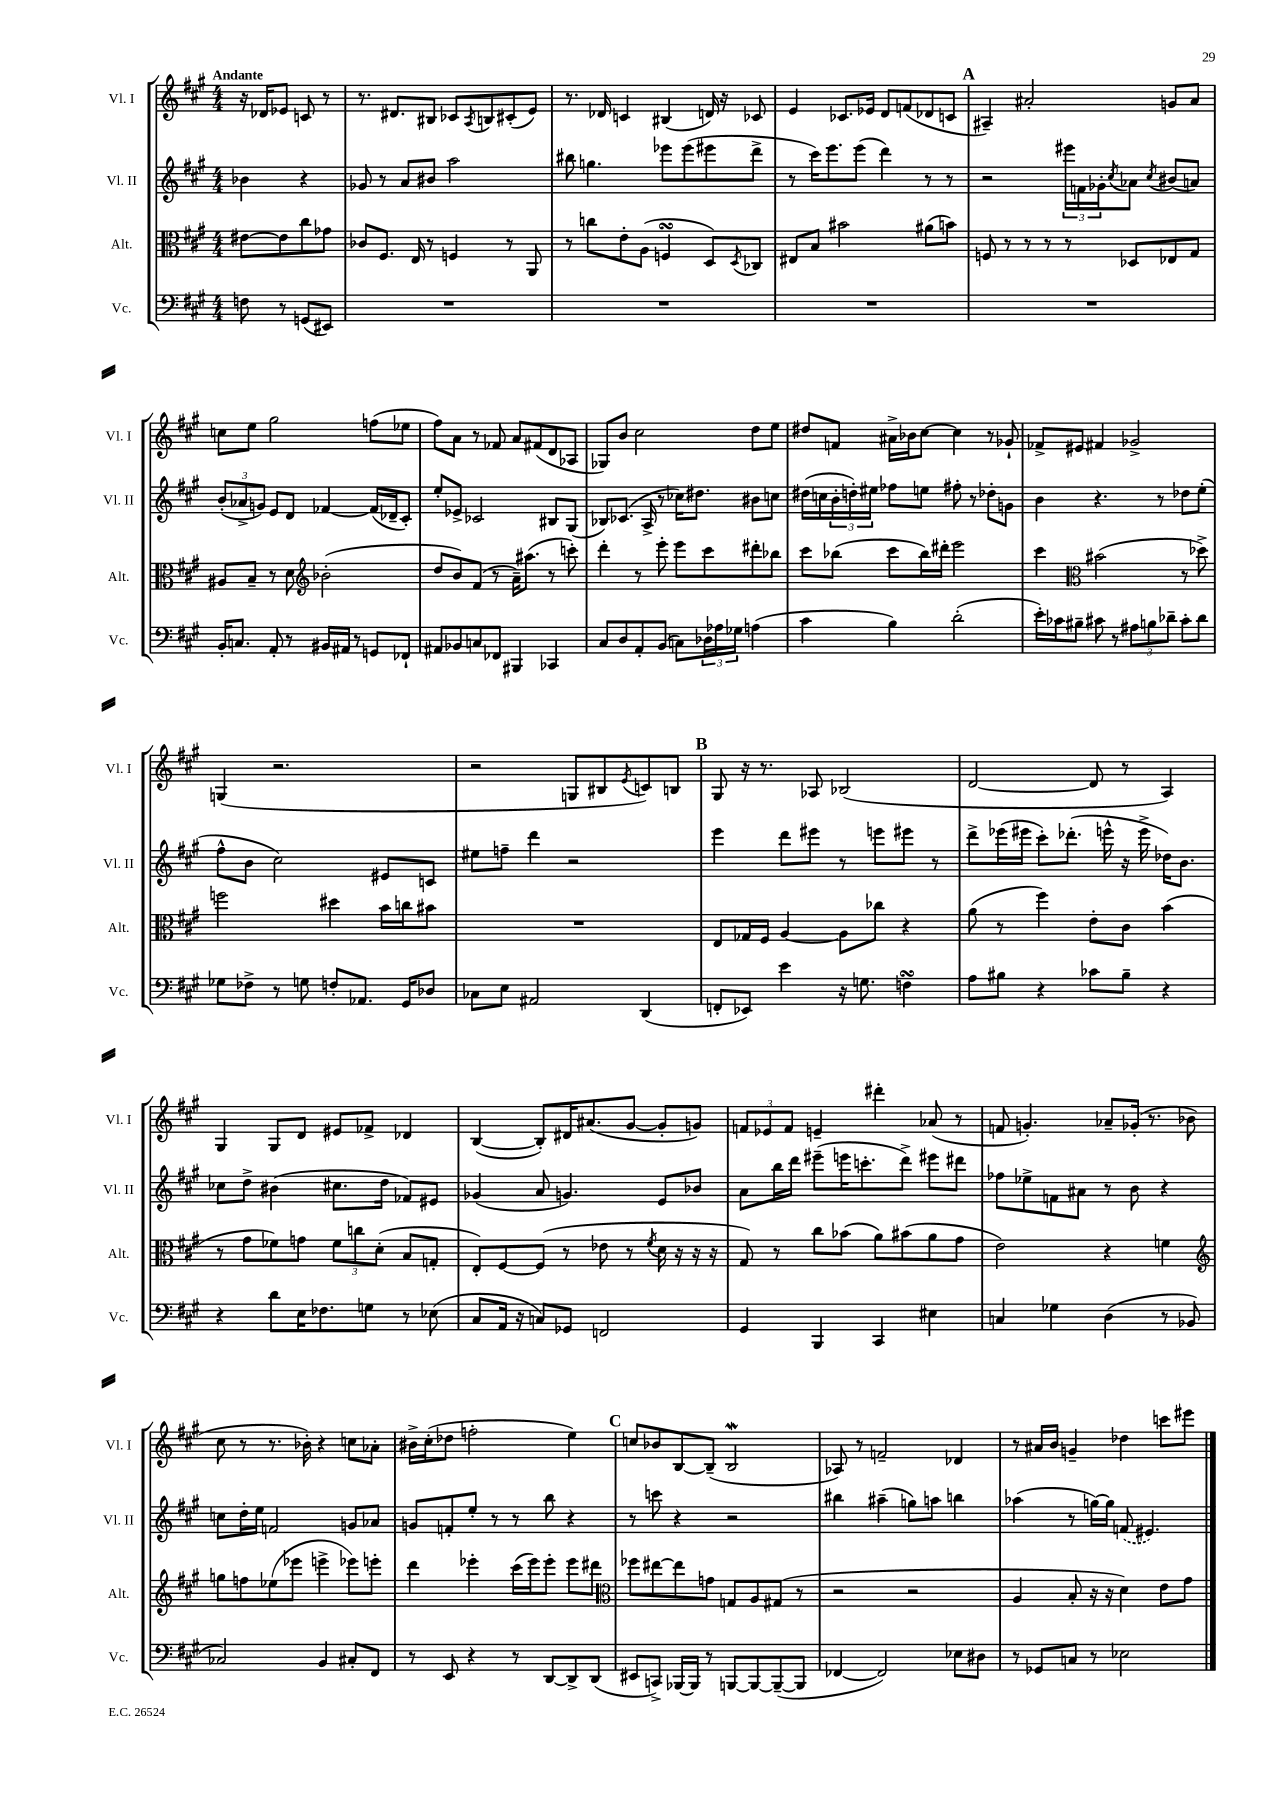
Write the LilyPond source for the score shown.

<<
\new StaffGroup <<
\new Staff = "s0" \with { instrumentName = "Vl. I" shortInstrumentName = "Vl. I" } {
    \clef treble \key a \major \numericTimeSignature \time 4/4 \partial 2 \tempo "Andante"
    r16 des'16 ees'8 c'8 r8 |
    r8. dis'8. bis8 ces'8 \acciaccatura { a8 } b8 cis'8-.( e'8) |
    r8. des'16 c'4 bis4( d'16) r16 ces'8 |
    e'4 ces'8. ees'16 d'8 f'8( des'8 c'8 |
    \mark \markup { \bold "A" } ais4--) ais'2-. g'8 ais'8 |
    c''8 e''8 gis''2 f''8( ees''8 |
    fis''8) a'8 r8 fes'8 a'8 fis'8( d'8 aes8 |
    ges8) b'8 cis''2 d''8 e''8 |
    dis''8 f'8 ais'16-> bes'16 cis''8~ cis''4 r8 ges'8-! |
    fes'8-> eis'8 fis'4 ges'2-> |
    g4( r2. |
    r2 g8 bis8 \acciaccatura { e'8 } c'8) b8 |
    \mark \markup { \bold "B" } gis8 r16 r8. aes8 bes2( |
    d'2~ d'8 r8 a4) |
    gis4 gis8 d'8 eis'8 fes'8-> des'4 |
    b4~( b8-.) dis'16 ais'8.( gis'8~ gis'8-. g'8) |
    \tuplet 3/2 { f'8 ees'8 f'8 } e'4-- dis'''4-. aes'8( r8 |
    f'8 g'4.-.) aes'8-- ges'16-.( r8. bes'8 |
    cis''8 r8 r8. bes'16-.) r4 c''8 aes'8-. |
    bis'16-> cis''16-.( des''8 f''2-. e''4) |
    \mark \markup { \bold "C" } c''8 bes'8 b8~ b8--( b2\mordent |
    aes8) r8 f'2-- des'4 |
    r8 ais'16 b'16 g'4-- des''4 c'''8 eis'''8 \bar "|." |
}
\new Staff = "s1" \with { instrumentName = "Vl. II" shortInstrumentName = "Vl. II" } {
    \clef treble \key a \major \numericTimeSignature \time 4/4 \partial 2
    bes'4 r4 |
    ges'8 r8 a'8 bis'8 a''2 |
    bis''8 g''4. ees'''8 ees'''8( eis'''8 d'''8-> |
    r8 cis'''16) e'''8. e'''8( d'''4) r8 r8 |
    \mark \markup { \bold "A" } r2 \tuplet 3/2 { eis'''16 f'16 ges'16-. } \acciaccatura { cis''8 } aes'8 \acciaccatura { cis''8 } bis'8( a'8) |
    \tuplet 3/2 { b'8-.( aes'8-> g'8) } e'8 d'8 fes'4~ fes'16( des'16-- cis'8-.) |
    e''8-. ees'8-> ces'2 bis8 gis8( |
    bes8) ces'8.( a16-> r8 ces''16) dis''8. bis'8 c''8 |
    dis''16( c''16 \tuplet 3/2 { b'16-. d''16-.) eis''16 } fes''8 e''8 fis''8-. r8 des''8-. g'8 |
    b'4 r4. r8 des''8 e''8-.( |
    fis''8-^ b'8 cis''2) eis'8 c'8 |
    eis''8 f''8-- d'''4 r2 |
    \mark \markup { \bold "B" } e'''4 d'''8 eis'''8 r8 e'''8 eis'''8 r8 |
    d'''8-> ees'''16( eis'''16 cis'''8-.) des'''8.-.( e'''16-^ r16 e'''16-> des''16) b'8. |
    ces''8 d''8-> bis'4( cis''8. d''16 fes'8) eis'8 |
    ges'4( a'8 g'4.) e'8 bes'8 |
    a'8 b''16 d'''16 eis'''8--( e'''16 c'''8.-. d'''8->) eis'''8 dis'''8 |
    fes''8 ees''8-> f'8 ais'8 r8 b'8 r4 |
    c''8 d''16-. e''16 f'2 g'8 aes'8 |
    g'8 f'8-. e''8-. r8 r8 b''8 r4 |
    \mark \markup { \bold "C" } r8 c'''8 r4 r2 |
    bis''4 ais''4--( g''8) a''8 b''4 |
    aes''4( r8 g''16~) g''16 \once \slurDashed f'8( eis'4.) \bar "|." |
}
\new Staff = "s2" \with { instrumentName = "Alt." shortInstrumentName = "Alt." } {
    \clef alto \key a \major \numericTimeSignature \time 4/4 \partial 2
    eis'8~ eis'8 cis''8 ges'8 |
    ces'8 fis8. e16 r8 f4 r8 a,8 |
    r8 c''8 e'8-. a8( f4\turn d8) \acciaccatura { d8 } ces8 |
    eis8 b8 bis'2 ais'8( b'8) |
    \mark \markup { \bold "A" } f8 r8 r8 r8 r8 des8 ees8 gis8 |
    ais8 b8-- r8 d'8 \clef treble bes'2-.( |
    d''8 b'8) fis'8( r8 a'16--) ais''8.( r8 c'''8-.) |
    d'''4-. r8 e'''8-. e'''8 cis'''8 dis'''8-. bes''8 |
    cis'''8 bes''8( cis'''8 bes''16) dis'''16-. e'''2 |
    cis'''4 \clef alto bis'2( r8 des''8->) |
    f''2 dis''4 b'16 c''16 bis'8 |
    R1 |
    \mark \markup { \bold "B" } e8 ges16 fis16 a4~ a8 ces''8 r4 |
    a'8( r8 fis''4) e'8-. cis'8 b'4( |
    r8 gis'8 fes'8) g'8 \tuplet 3/2 { fes'8 c''8 d'8-.( } b8 g8-. |
    e8-.) fis8~ fis8( r8 ees'8 r8 \acciaccatura { fis'8 } d'16 r16 r16 r16 |
    gis8) r8 cis''8 bes'8( a'8) bis'8( a'8 gis'8 |
    e'2) r4 f'4 |
    \clef treble g''8 f''8 ees''8( ees'''8 e'''4-> ees'''8) e'''8-. |
    d'''4 ees'''4-. cis'''16( ees'''16) ees'''8-. ees'''8 dis'''8 |
    \mark \markup { \bold "C" } \clef alto fes''8 eis''8~ eis''8 g'8 g8 a8 gis8( r8 |
    r2 r2 |
    a4 b8-. r16 r16 d'4) e'8 gis'8 \bar "|." |
}
\new Staff = "s3" \with { instrumentName = "Vc." shortInstrumentName = "Vc." } {
    \clef bass \key a \major \numericTimeSignature \time 4/4 \partial 2
    f8 r8 g,8( eis,8) |
    R1 |
    R1 |
    R1 |
    \mark \markup { \bold "A" } R1 |
    b,16-. c8. a,8-. r8 bis,16 ais,16 r8 g,8 fes,8-! |
    ais,8 bes,8 c8 fes,8 bis,,4 ces,4 |
    cis8 d8 a,8-. b,8( c8) \tuplet 3/2 { des16 aes16 ges16 } a4( |
    cis'4 b4) d'2-.( |
    e'16-.) ces'16 bis8-- cis'8 r8 \tuplet 3/2 { ais8 b8 des'8-- } cis'8-. des'8 |
    ges8 fes8-> r8 g8 f8-. aes,8. gis,16 des8 |
    ces8 e8 ais,2 d,4( |
    \mark \markup { \bold "B" } f,8-. ees,8) e'4 r16 g8. f4\turn |
    a8 bis8 r4 ces'8 bis8-- r4 |
    r4 d'8 e16 fes8. g8 r8 ees8( |
    cis8 a,16 r16 c8) ges,8 f,2 |
    gis,4 b,,4 cis,4 eis4 |
    c4 ges4 d4( r8 bes,8 |
    ces2) b,4 cis8-. fis,8 |
    r8 e,8 r4 r8 d,8~ d,8-> d,8( |
    \mark \markup { \bold "C" } eis,8 c,8->) bes,,16~ bes,,16 r8 b,,8~ b,,8~ b,,8~--( b,,8 |
    fes,4~ fes,2) ees8 dis8 |
    r8 ges,8 c8 r8 ees2 \bar "|." |
}
>>
>>
\layout { \context { \Score \remove "Bar_number_engraver" } }
